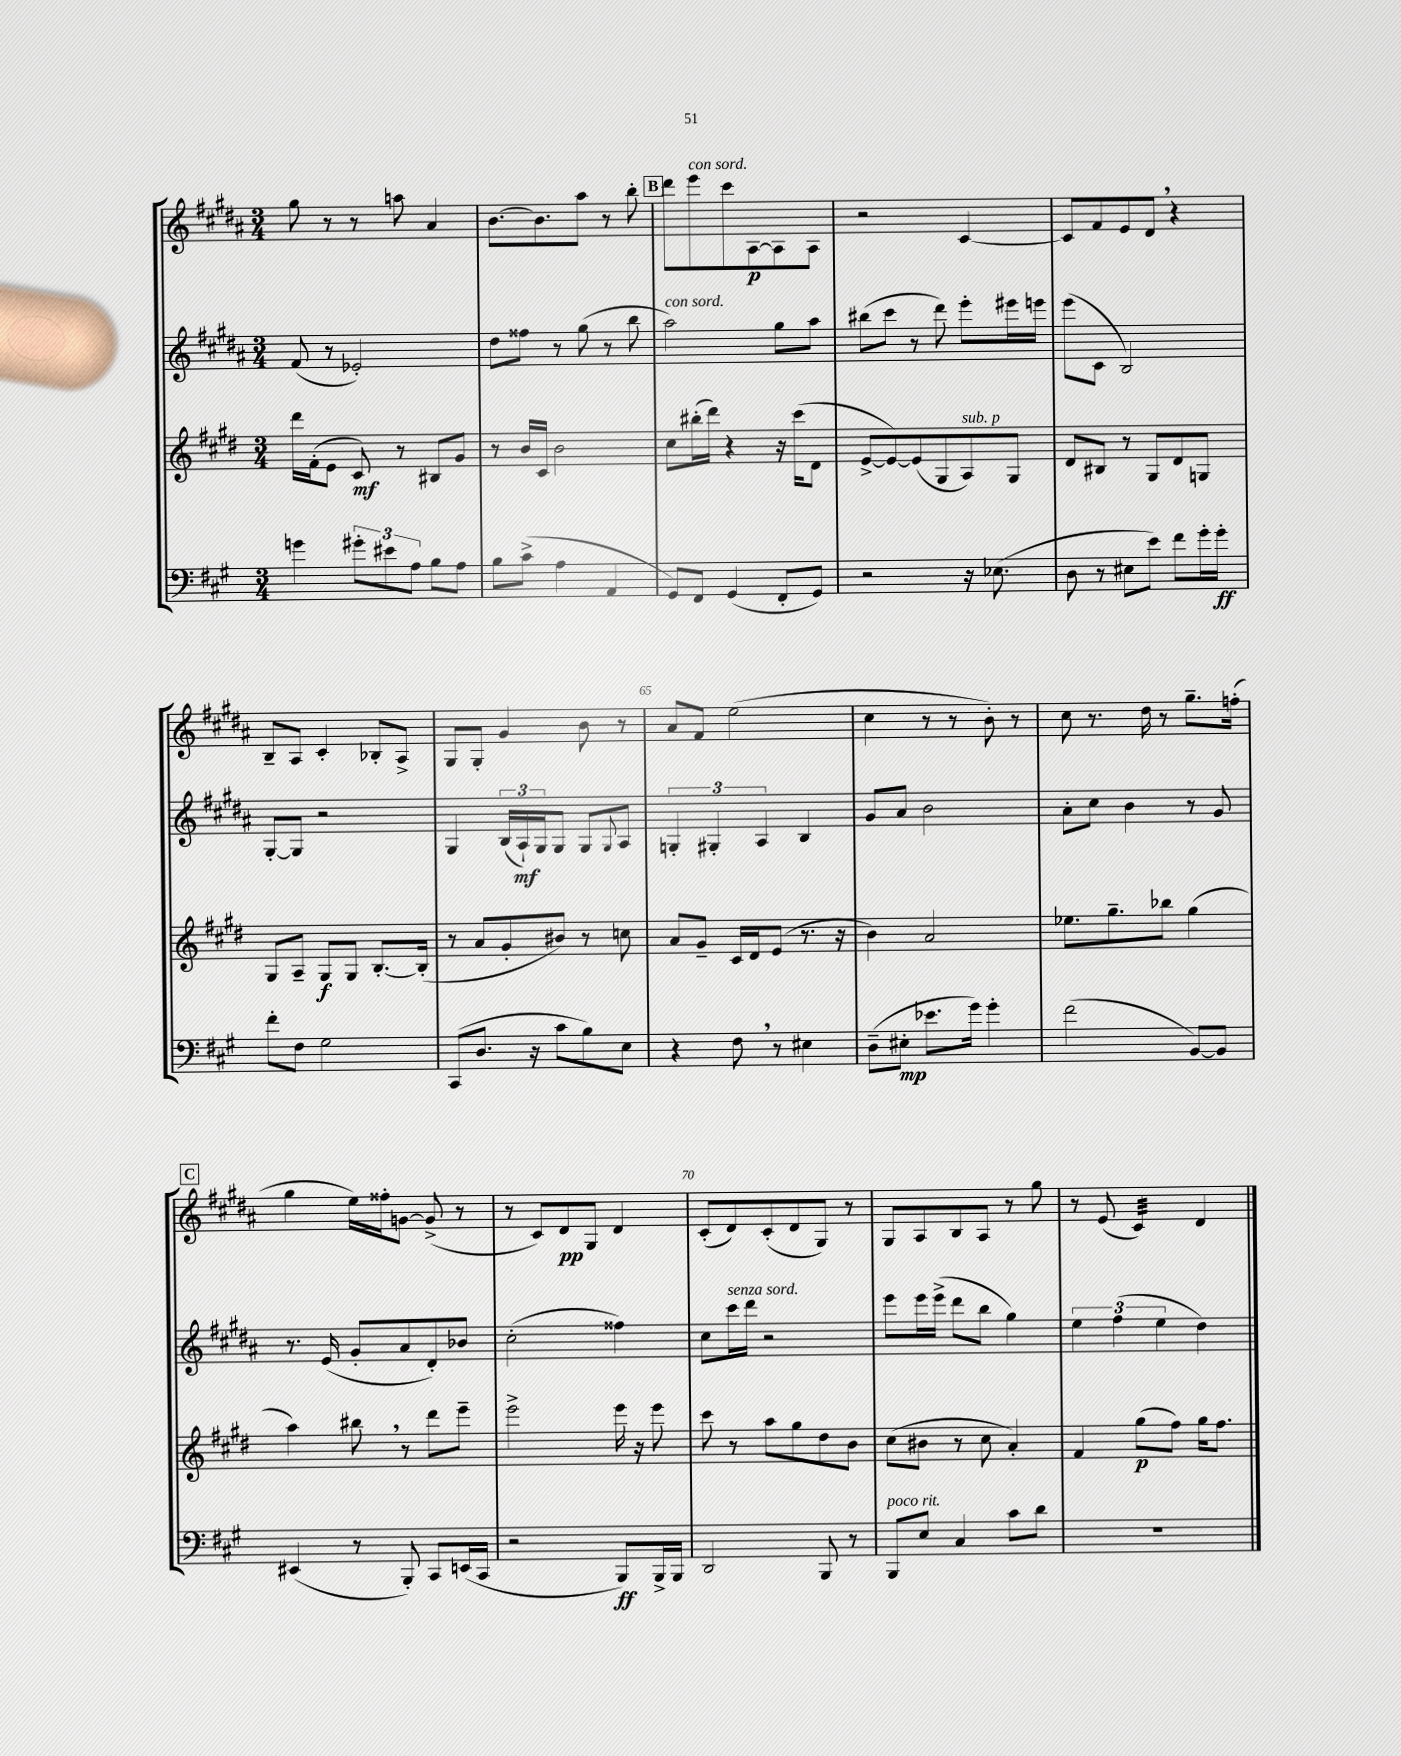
<<
\new StaffGroup <<
\new Staff = "s0" {
    \clef treble \key b \major \numericTimeSignature \time 3/4
    gis''8 r8 r8 a''8 ais'4 |
    b'8.~ b'8. ais''8 r8 b''8-. |
    \mark \markup { \box "B" } dis'''8 e'''8^\markup { \italic "con sord." } cis'''8 ais8~\p ais8 ais8 |
    r2 cis'4~ |
    cis'8 fis'8 e'8 dis'8 \breathe r4 |
    b8-- ais8 cis'4-. bes8-. ais8-> |
    gis8 gis8-. gis'4 b'8 r8 |
    ais'8 fis'8 e''2( |
    cis''4 r8 r8 b'8-.) r8 |
    cis''8 r8. dis''16 r8 gis''8.-- f''16-.( |
    \mark \markup { \box "C" } gis''4 e''16) fisis''16-. g'8~ g'8->( r8 |
    r8 cis'8) dis'8\pp gis8 dis'4 |
    cis'8-.( dis'8) cis'8-.( dis'8 gis8) r8 |
    gis8 ais8 b8 ais8 r8 gis''8 |
    r8 e'8( cis'4:32) dis'4 \bar "|." |
}
\new Staff = "s1" {
    \clef treble \key b \major \numericTimeSignature \time 3/4
    fis'8( r8 ees'2-.) |
    dis''8 fisis''8 r8 gis''8( r8 b''8 |
    \mark \markup { \box "B" } ais''2^\markup { \italic "con sord." }) gis''8 ais''8 |
    bis''8( cis'''8 r8 dis'''8) e'''8-. eis'''16 e'''16 |
    e'''8( cis'8 b2) |
    gis8~-. gis8 r2 |
    gis4 \tuplet 3/2 { b16( ais16-!\mf) gis16 } gis8 gis8 \appoggiatura { gis8 } ais8 |
    \tuplet 3/2 { g4-. gis4-. ais4 } b4 |
    gis'8 ais'8 b'2 |
    ais'8-. cis''8 b'4 r8 gis'8 |
    \mark \markup { \box "C" } r8. e'16( gis'8-. ais'8 dis'8-.) bes'8 |
    cis''2-.( fisis''4) |
    cis''8 cis'''16^\markup { \italic "senza sord." } dis'''16 r2 |
    e'''8 e'''16 e'''16->( dis'''8 b''8 gis''4) |
    \tuplet 3/2 { e''4 fis''4( e''4 } dis''4) \bar "|." |
}
\new Staff = "s2" {
    \clef treble \key e \major \numericTimeSignature \time 3/4
    dis'''16 fis'16-.( e'8 cis'8\mf) r8 bis8 gis'8 |
    r8 b'16 cis'16 b'2 |
    \mark \markup { \box "B" } cis''8 bis''16-.( dis'''16) r4 r16 cis'''16( dis'8 |
    e'8~-> e'8~) e'8( gis8 a8^\markup { \italic "sub. p" }) gis8 |
    dis'8 bis8 r8 gis8 dis'8 g8 |
    gis8 a8-- gis8\f gis8 b8.~-. b16-.( |
    r8 a'8 gis'8-. bis'8) r8 c''8 |
    a'8 gis'8-- cis'16 dis'16 e'8( r8. r16 |
    b'4) a'2 |
    ees''8. gis''8.-- bes''8 gis''4( |
    \mark \markup { \box "C" } a''4) bis''8 \breathe r8 dis'''8 e'''8-- |
    e'''2-> e'''16 r16 e'''8 |
    cis'''8 r8 a''8 gis''8 dis''8 b'8 |
    cis''8( bis'8 r8 cis''8 a'4-.) |
    fis'4 gis''8\p( fis''8) gis''16 fis''8. \bar "|." |
}
\new Staff = "s3" {
    \clef bass \key a \major \numericTimeSignature \time 3/4
    g'4 \tuplet 3/2 { gis'8-. eis'8 a8 } b8 a8 |
    b8 cis'8->( a4 a,4 |
    \mark \markup { \box "B" } gis,8) fis,8 gis,4( fis,8-. gis,8) |
    r2 r16 ees8.( |
    d8 r8 eis8 e'8) fis'8 gis'16-. gis'16-.\ff |
    fis'8-. fis8 gis2 |
    cis,8( d8. r16 cis'8 b8) e8 |
    r4 fis8 \breathe r8 eis4 |
    d8--( eis8-.\mp ees'8. gis'16) gis'4-. |
    fis'2( b,8~) b,8 |
    \mark \markup { \box "C" } eis,4( r8 b,,8-.) cis,8 e,16( cis,16 |
    r2 b,,8\ff) b,,16-> b,,16 |
    d,2 b,,8 r8 |
    b,,8^\markup { \italic "poco rit." } e8 cis4 cis'8 d'8 |
    R2. \bar "|." |
}
>>
>>
\layout { \context { \Score currentBarNumber = #58 \override BarNumber.break-visibility = ##(#f #t #t) barNumberVisibility = #(every-nth-bar-number-visible 5) } }
